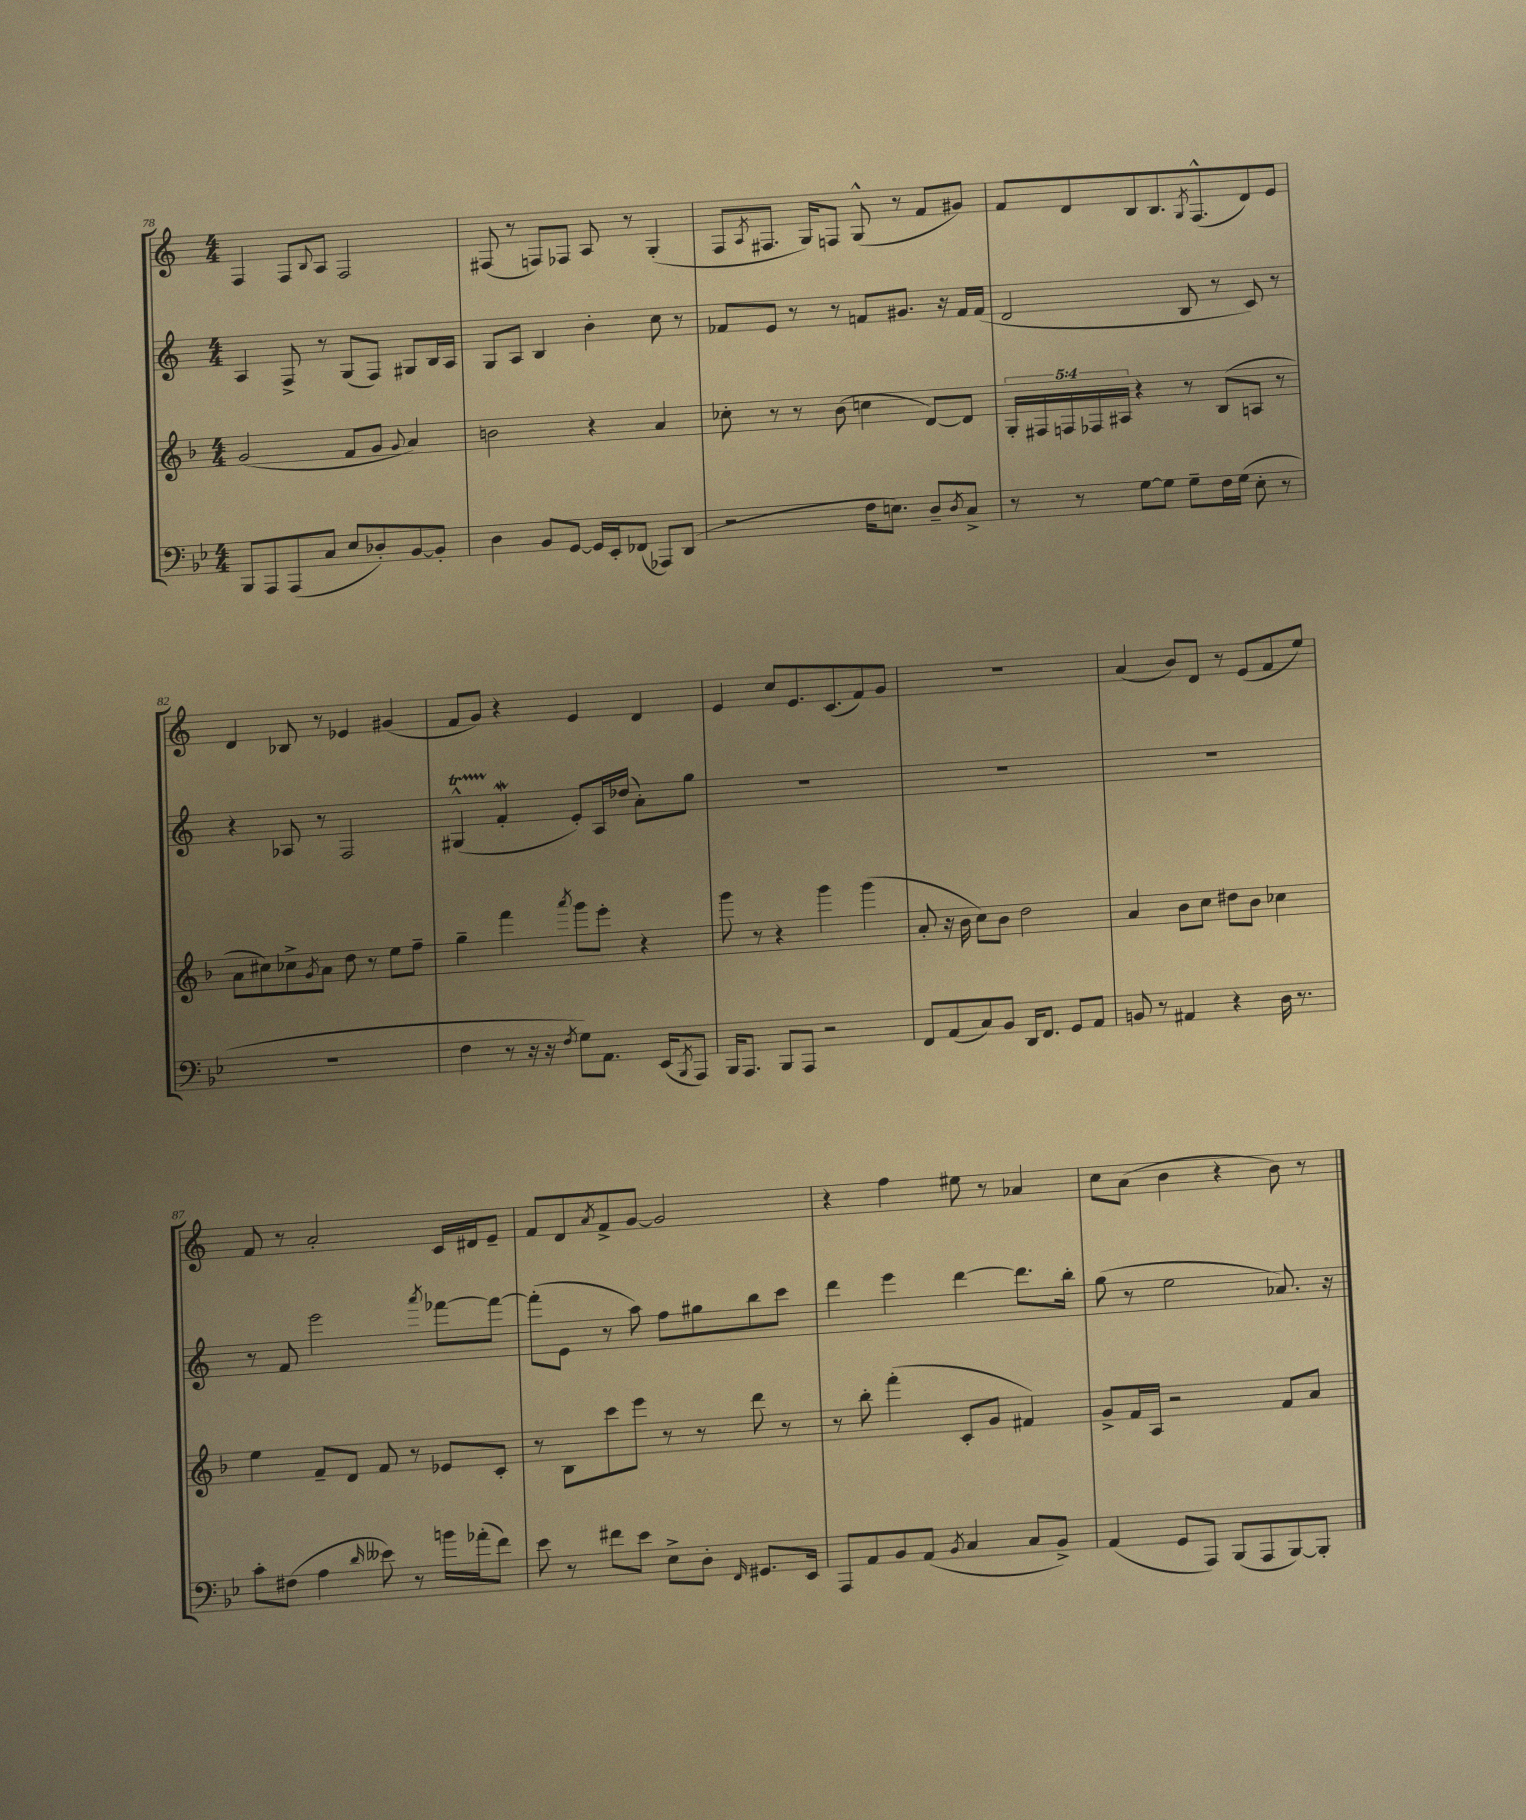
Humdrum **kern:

**kern	**kern	**kern	**kern
*part4	*part3	*part2	*part1
*staff4	*staff3	*staff2	*staff1
*clefF4	*clefG2	*clefG2	*clefG2
*k[b-e-]	*k[b-]	*k[]	*k[]
*M4/4	*M4/4	*M4/4	*M4/4
=78	=78	=78	=78
8BBB-/L	(2g/	4A/	4F/
8AAA/	.	.	.
(8AAA/	.	8F^/	8F/L
.	.	.	8qqB/
8C/J	.	8r	8A/J
8E-/L	8f/L	(8G/L	2F/
8D-X'/)	8g/J	8F/J)	.
.	8qqg/	.	.
[8BB-/	4a/)	8G#X/L	.
8BB-'/J]	.	16B/L	.
.	.	16A/JJ	.
=79	=79	=79	=79
4D\	2bn\	8G/L	(8F#X/
.	.	8A/J	8r
8BB-/L	.	4B/	8Fn/L)
[8GG/J	.	.	8F-X/J
16GG/LL]	4r	4b'\	8A/
16EE-'/J	.	.	.
(8FF-X/J	.	.	8r
8AAA-X/L)	4a/	8cc\	(4G'/
(8DD/J	.	8r	.
=80	=80	=80	=80
2r	8cc-X'\	8f-X/L	8F/L
.	.	.	8qA/
.	8r	8e/J	8.F#X/J
.	8r	8r	.
.	.	.	16G/KL)
.	(8b-\	8r	8Fn/J
16F\KL	4ccn\	8fn/L	(8G^^/
8.En\J)	.	.	.
.	.	8.g#X/J	8r
8D~/L	[8d/L)	.	8f/L
.	.	16r	.
8qD/	.	.	.
8C^/J	8d/J]	16f/LL	8g#X/J)
.	.	(16f/JJ	.
=81	=81	=81	=81
8r	20G'/LL	2d/	8f/L
.	20F#X/	.	.
.	20Fn/	.	.
8r	.	.	8d/
.	20F-X/	.	.
.	20A#X/JJ	.	.
[8G\L	4r	.	8B/
8G\J]	.	.	8.B/
8G~\L	8r	8B/	.
.	.	.	8qG/
.	.	.	(8.F^^/
16F\L	(8B-/L	8r	.
(16G\JJ	.	.	.
8E-'\	8An/J	8c/)	8d/)
8r	8r	8r	8e/J
!!LO:LB:g=z
=82	=82	=82	=82
1r	8a\L	4r	4d/
.	8cc#X\)	.	.
.	8cc-X^\	8A-X/	8B-X/
.	8qg/	.	.
.	8a\J	8r	8r
.	8dd\	2F/	4e-X/
.	8r	.	.
.	8ee\L	.	(4g#X/
.	8ff~\J	.	.
=83	=83	=83	=83
4F\	4gg~\	(4G#Xt^^/	8f/L
.	.	.	8g/J)
8r	4fff\	4fw'/	4r
16r	.	.	.
16r	.	.	.
8qF/	8qaaa/	.	.
8G\L)	8ggg\L	8e'/L)	4e/
8.AA\J	8eee'\J	16A/L	.
.	.	(16dd-X/JJ	.
.	4r	8a'\L)	4d/
(16EE-/KL	.	.	.
8qBBB-/	.	.	.
8AAA/J)	.	8gg\J	.
=84	=84	=84	=84
16BBB-/KL	8ggg\	1r	4e/
8.AAA/J	.	.	.
.	8r	.	.
8BBB-/L	4r	.	8cc/L
8AAA/J	.	.	8.e/
2r	4ggg\	.	.
.	.	.	(8.c/
.	(4ggg\	.	8f/)
.	.	.	8g/J
=85	=85	=85	=85
8FF/L	8a'/	1r	1r
(8AA/	16r	.	.
.	16b-\	.	.
8C/)	8cc\L)	.	.
8BB-/J	8b-\J	.	.
16DD/KL	2dd\	.	.
8.FF/J	.	.	.
8GG/L	.	.	.
8AA/J	.	.	.
=86	=86	=86	=86
8BBn/	4a/	1r	(4a/
8r	.	.	.
4AA#X/	8b-\L	.	8b/L)
.	8cc\J	.	8d/J
4r	8dd#X\L	.	8r
.	8b-\J	.	(8e/L
16D\	4cc-X\	.	8f/
8.r	.	.	.
.	.	.	8ee/J)
!!LO:LB:g=z
=87	=87	=87	=87
8c'\L	4ee\	8r	8f/
(8F#X\J	.	8f/	8r
4A\	8f~/L	2eee\	2a'/
.	8d/J	.	.
16qqd/	.	.	.
8e--X\)	8f/	.	.
8r	8r	.	.
.	.	8qaaa/	.
16bn\LL	8e-X/L	[8fff-X\L	16c/LL
(16a-X'\J	.	.	16d#X/J
8f\J)	8c'/J	8fff-\J_	8e~/J
=88	=88	=88	=88
8e-\	8r	(8fff-'\L]	8f/L
8r	8B-\L	8e\J	8d/
.	.	.	8qa/
8f#X\L	8ccc\	8r	8f^/
8e-\J	8eee\J	8aa\)	[8g/J
8E-^\L	8r	8ff\L	2g/]
8D'\J	8r	8gg#X\	.
16qqFF/	.	.	.
8.GG#X/L	8ddd\	8bb\	.
.	8r	8ccc\J	.
16EE-/Jk	.	.	.
=89	=89	=89	=89
8AAA/L	8r	4ddd\	4r
8AA/	8bb-'\	.	.
8BB-/	(4fff'\	4eee\	4ff\
(8AA/J	.	.	.
8qBB-/	.	.	.
4C/	8c'/L	[4ddd\	8ee#X\
.	8g/J	.	8r
8C/L	4f#X/)	8.ddd\L]	4a-X/
8BB-^/J)	.	.	.
.	.	16bb'\Jk	.
=90	=90	=90	=90
(4AA/	8g^/L	(8gg\	8cc\L
.	16f/L	8r	(8a\J
.	16A/JJ	.	.
8GG/L	2r	2ee\	4b\
8AAA/J)	.	.	.
(8BBB-/L	.	.	4r
8AAA/	.	.	.
[8BBB-/)	8f/L	8.a-X/)	8b\)
8BBB-'/J]	8a/J	.	8r
.	.	16r	.
==	==	==	==
*-	*-	*-	*-
